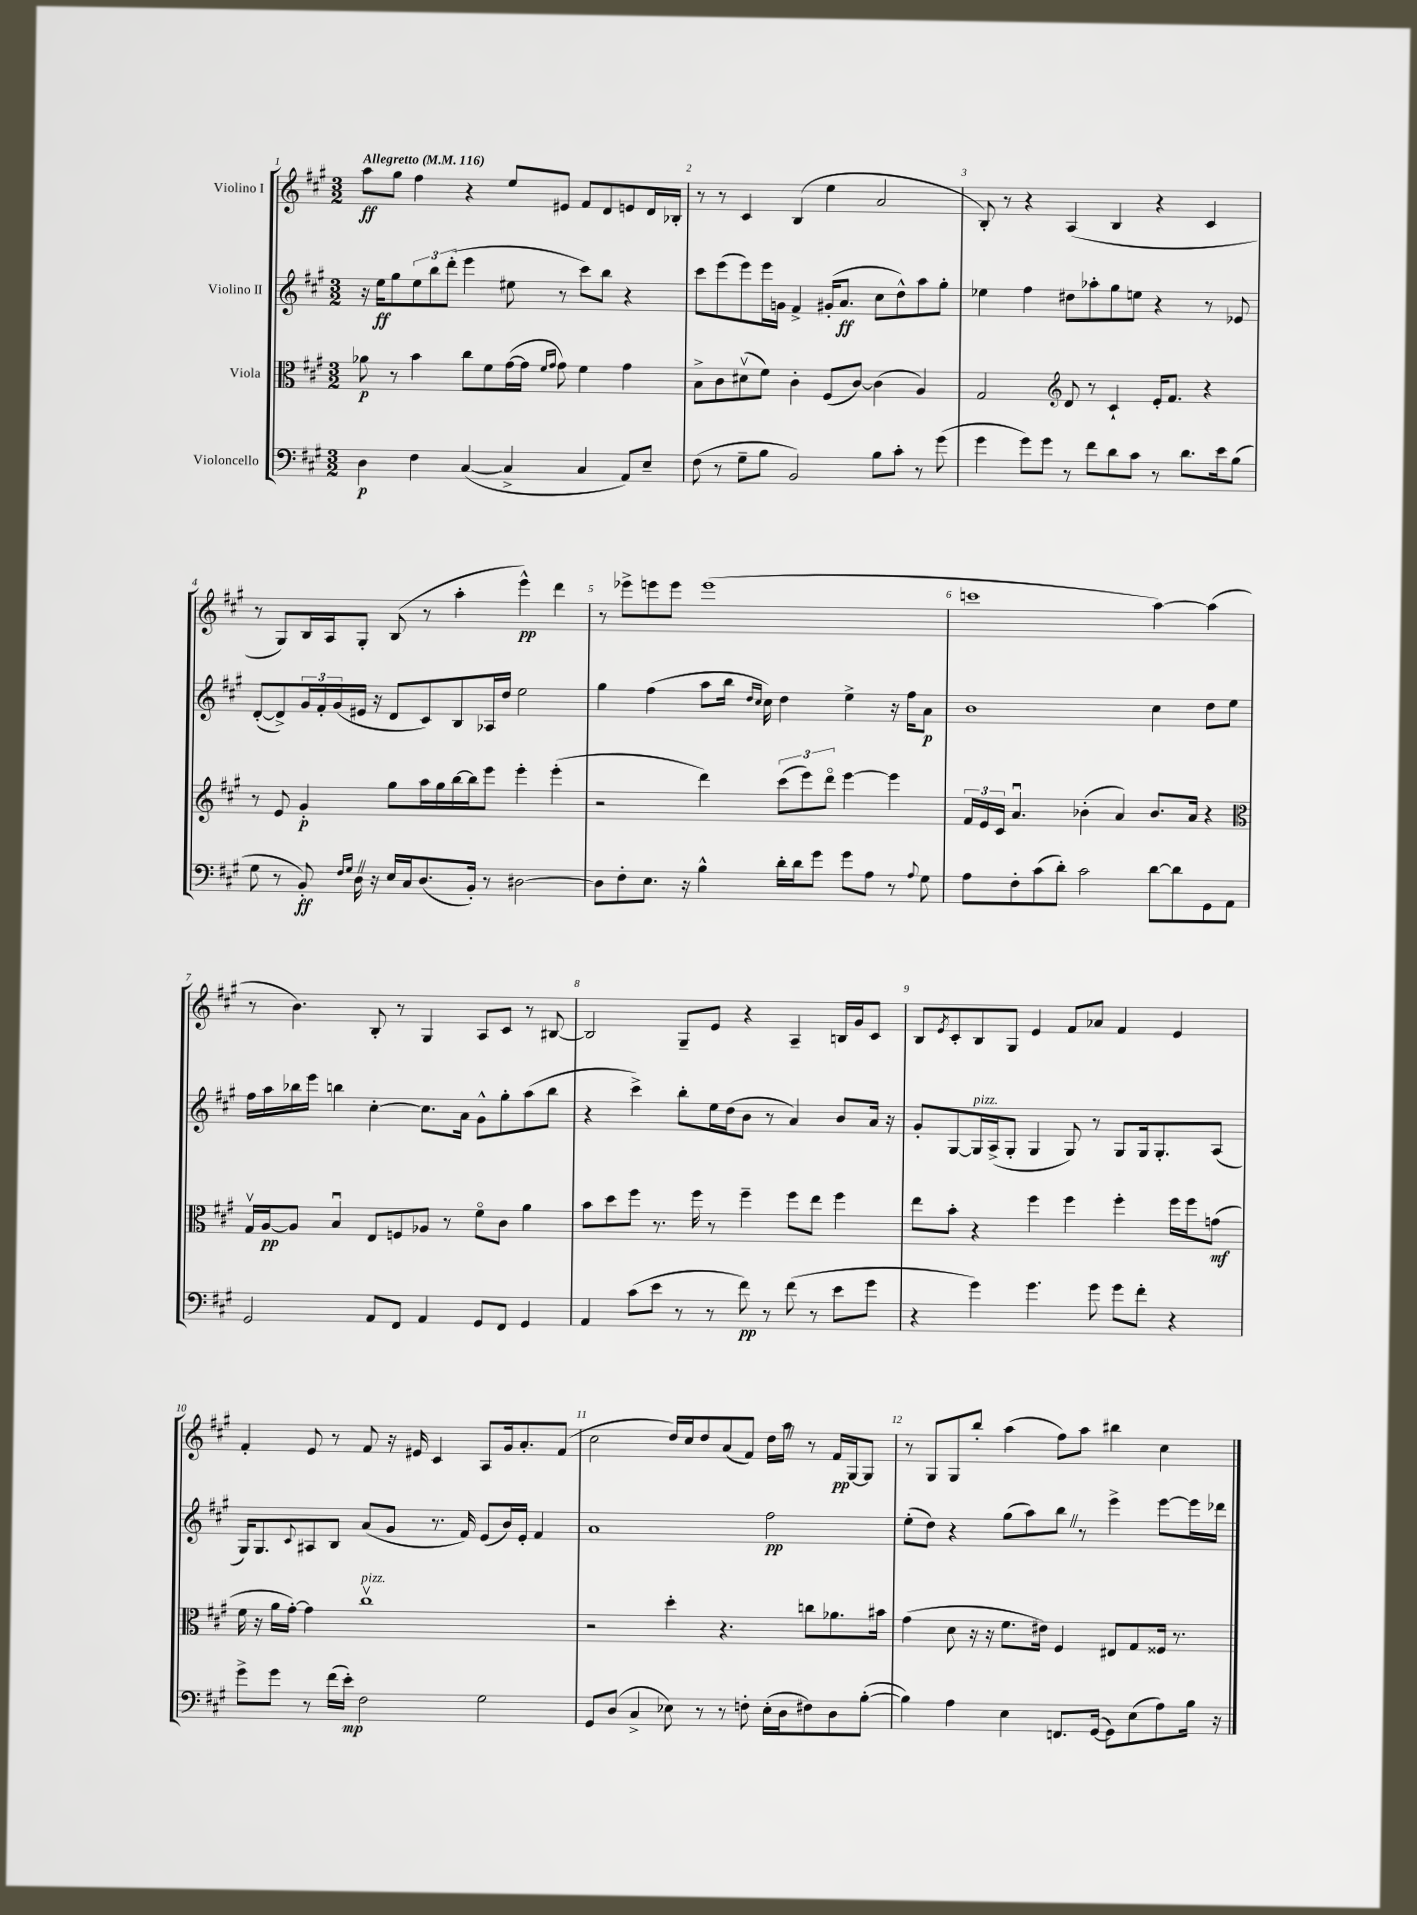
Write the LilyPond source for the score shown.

<<
\new StaffGroup <<
\new Staff = "s0" \with { instrumentName = "Violino I" } {
    \clef treble \key a \major \numericTimeSignature \time 3/2 \tempo "Allegretto" 4 = 116
    a''8\ff gis''8 fis''4 r4 e''8 eis'8 fis'8 d'8 e'8 d'16 bes16-. |
    r8 r8 cis'4 b4( e''4 a'2 |
    b8-.) r8 r4 a4( b4 r4 cis'4 |
    r8 gis8) b16 a16 gis8-. b8( r8 a''4-. e'''4-^\pp) d'''4 |
    r8 ees'''8-> e'''8 e'''8 e'''1( |
    c'''1 a''4~) a''4( |
    r8 b'4.) b8-. r8 gis4 a8 cis'8 r8 bis8~ |
    bis2 gis8-- e'8 r4 a4-- b16 gis'16 cis'8 |
    b8 \acciaccatura { e'8 } cis'8-. b8 gis8 e'4 fis'8 aes'8 fis'4 e'4 |
    fis'4-. e'8 r8 fis'8 r16 eis'16 cis'4 a8 gis'16 a'8.-. fis'8( |
    cis''2 d''16) cis''16 d''8 a'8( fis'8) d''16 a''16 \once \override BreathingSign.text = \markup { \musicglyph "scripts.caesura.straight" } \breathe r8 fis'16\pp gis16~ gis8 |
    r8 gis8 gis8 b''8-. a''4( fis''8) a''8 bis''4 cis''4 \bar "|." |
}
\new Staff = "s1" \with { instrumentName = "Violino II" } {
    \clef treble \key a \major \numericTimeSignature \time 3/2
    r16 e''16\ff gis''8 \tuplet 3/2 { e''8 b''8 d'''8-.( } e'''4 eis''8 r8 cis'''8) b''8 r4 |
    cis'''8 e'''8( e'''8) e'''16 g'16 fis'4-> gis'16-.( a'8.\ff cis''8 d''8-^) a''8 gis''8-. |
    ees''4 fis''4 dis''8 aes''8-. gis''8 e''8 r4 r8 ees'8 |
    d'8~-.( d'8->) \tuplet 3/2 { gis'16 fis'16-. gis'16( } eis'16 r16 d'8 cis'8) b8 aes16 d''16 e''2 |
    gis''4 fis''4( a''8 b''16 \grace { d''16 cis''16 } cis''16) d''4 e''4-> r16 fis''16 a'8\p |
    b'1 cis''4 d''8 e''8 |
    fis''16 a''16 bes''16 e'''16 b''4 cis''4~-. cis''8. a'16 gis'8-^ gis''8-. a''8( b''8 |
    r4 cis'''4->) b''8-. e''16 d''16( b'8 r8 a'4) b'8 a'16 r16 |
    gis'8-. gis8~ gis16^\markup { \italic "pizz." } a16->( gis8-. gis4 gis8) r8 gis8 gis16 gis8.-. a8( |
    gis16) gis8. \appoggiatura { cis'8 } ais8 b8 a'8( gis'8 r8. fis'16) e'8( b'16) e'16-. fis'4 |
    a'1 fis''2\pp |
    e''8-.( d''8) r4 gis''8( a''8) b''8 \once \override BreathingSign.text = \markup { \musicglyph "scripts.caesura.straight" } \breathe r8 e'''4-> e'''8~ e'''16 des'''16 \bar "|." |
}
\new Staff = "s2" \with { instrumentName = "Viola" } {
    \clef alto \key a \major \numericTimeSignature \time 3/2
    aes'8\p r8 b'4 cis''8 fis'8 gis'16~( gis'16 \grace { fis'16 gis'16 } gis'8) fis'4 gis'4 |
    b8-> cis'8 dis'8\upbow( fis'8) cis'4-. fis8( cis'8~) cis'4( a4) |
    gis2 \clef treble d'8 r8 cis'4-! e'16-. fis'8. r4 |
    r8 e'8 gis'4-.\p gis''8 a''16 gis''16 b''16~ b''16 e'''8 e'''4-. e'''4-.( |
    r2 d'''4) \tuplet 3/2 { cis'''8( e'''8) d'''8\flageolet } e'''4~ e'''4 |
    \tuplet 3/2 { fis'16 e'16 cis'16 } a'4.\downbow bes'4-.( a'4) bes'8. a'16 r4 |
    \clef alto gis16\upbow a16~\pp a8 b4\downbow e8 f8 aes8 r8 fis'8\flageolet cis'8 a'4 |
    b'8 d''8 fis''8 r8. fis''16 r8 fis''4-- fis''8 e''8 fis''4 |
    e''8 b'8-. r4 fis''4 fis''4 fis''4-. fis''16 fis''16 g'8\mf( |
    fis'16 r16 a'16 gis'16~-.) gis'4 cis''1\upbow^\markup { \italic "pizz." } |
    r2 d''4-. r4. c''8 aes'8. bis'16 |
    gis'4( d'8 r16 r16 fis'8. eis'16) fis4 eis8 gis8 fisis16 r8. \bar "|." |
}
\new Staff = "s3" \with { instrumentName = "Violoncello" } {
    \clef bass \key a \major \numericTimeSignature \time 3/2
    d4\p fis4 cis4~( cis4-> cis4 a,8) e8-- |
    fis8( r8 gis8-- b8 b,2) b8 cis'8-. r8 gis'8( |
    gis'4 gis'8) gis'8 r8 fis'8 d'8 cis'8 r8 d'8. e'16 b8( |
    gis8 r8 b,8-.\ff) \grace { fis16 gis16 } d16 \once \override BreathingSign.text = \markup { \musicglyph "scripts.caesura.straight" } \breathe r16 e16 cis16 d8.( b,16-.) r8 dis2~ |
    dis8 fis8-. e8. r16 b4-^ d'16-. d'16 gis'8 gis'8 a8 r8 \appoggiatura { a8 } gis8 |
    a8 fis8-. cis'8( d'8-.) cis'2 d'8~ d'8 gis,8 a,8 |
    gis,2 a,8 fis,8 a,4 gis,8 fis,8 gis,4 |
    a,4 cis'8( e'8 r8 r8 fis'8\pp) r8 fis'8( r8 e'8 gis'8 |
    r4 gis'4) gis'4. gis'8 gis'8 fis'8-. r4 |
    gis'8-> gis'8 r8 fis'16( e'16-.\mp) fis2 gis2 |
    gis,8 d8( cis4-> ees8) r8 r8 f8-. ees16-.( d16 fis8) d8 b8~-.( |
    b4) a4 e4 f,8. gis,16~( gis,8) e8( a8) b16 r16 \bar "|." |
}
>>
>>
\layout { \context { \Score \override BarNumber.break-visibility = ##(#f #t #t) barNumberVisibility = #all-bar-numbers-visible } }
